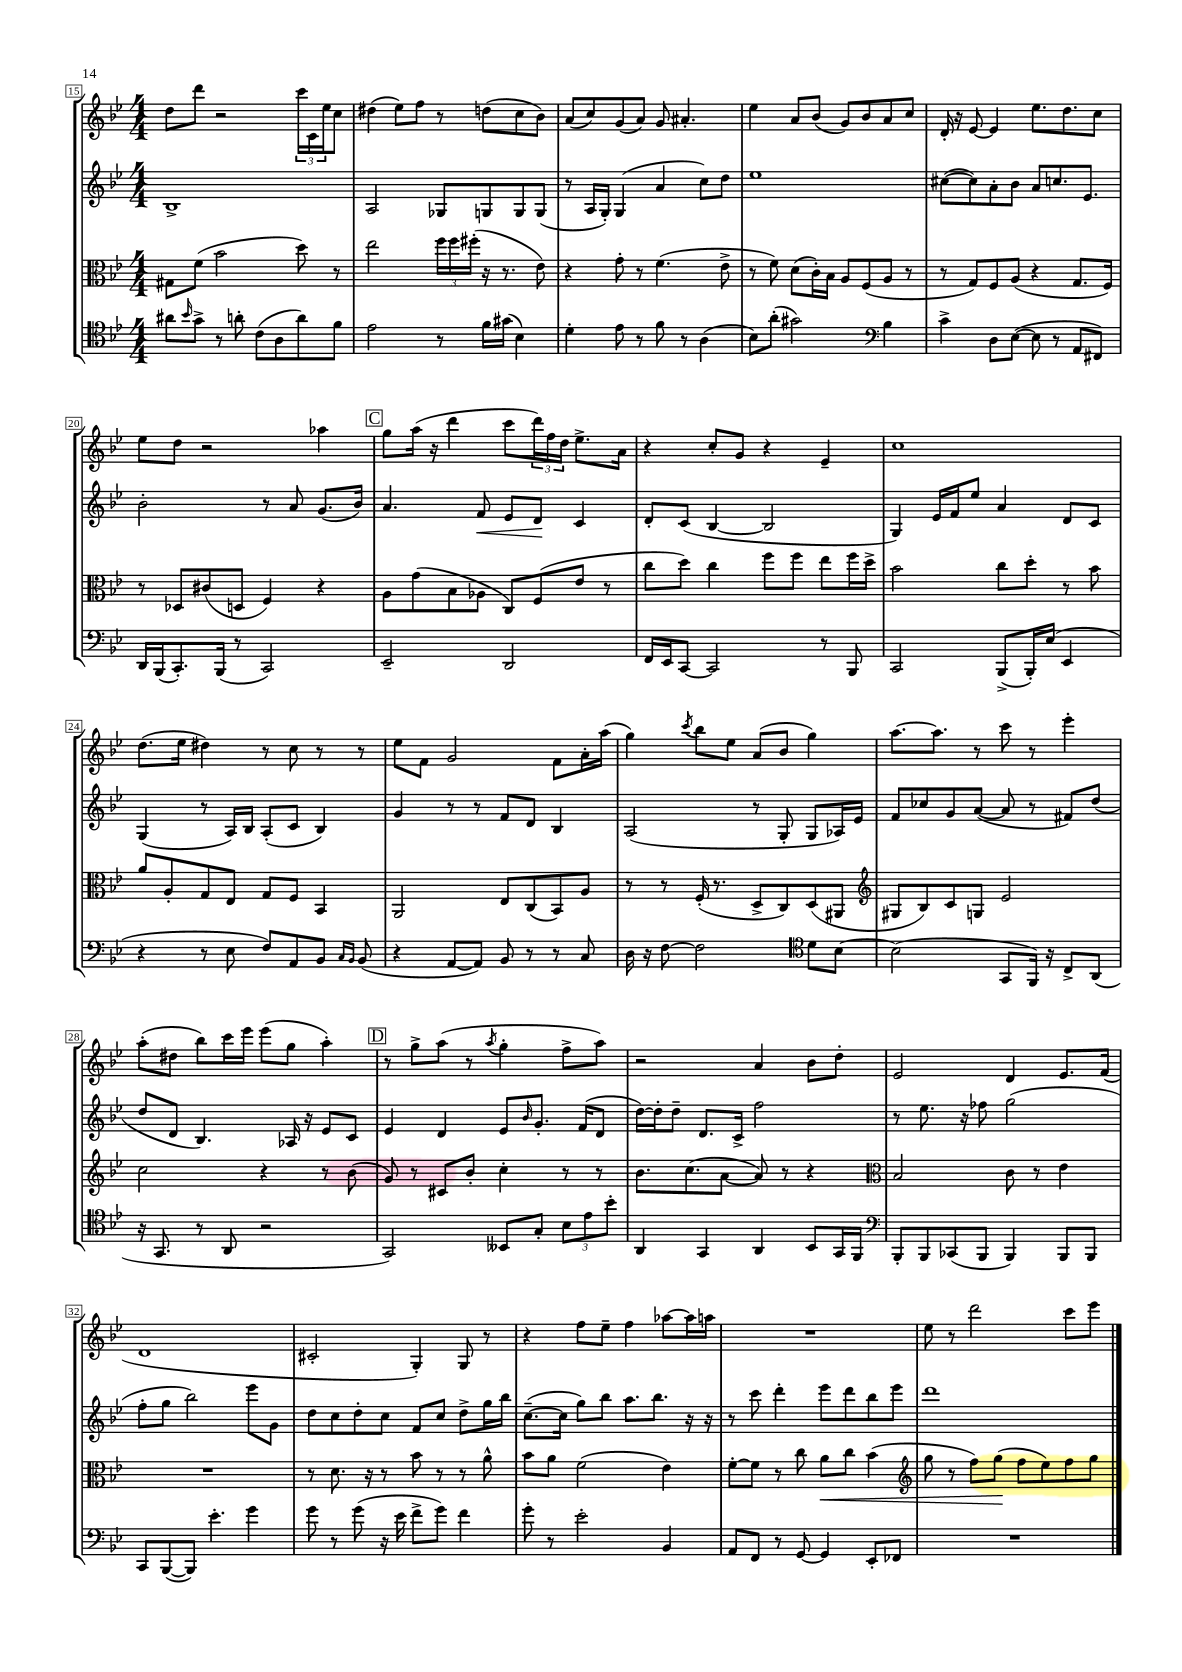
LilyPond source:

<<
\new StaffGroup <<
\new Staff = "s0" {
    \clef treble \key bes \major \numericTimeSignature \time 4/4
    d''8 d'''8 r2 \tuplet 3/2 { c'''16 c'16 ees''16 } c''8 |
    dis''4( ees''8) f''8 r8 d''8( c''8 bes'8) |
    a'8( c''8) g'8( a'8) g'8 ais'4.-. |
    ees''4 a'8 bes'8( g'8) bes'8 a'8 c''8 |
    d'16-. r16 ees'8~ ees'4 ees''8. d''8. c''8 |
    ees''8 d''8 r2 aes''4 |
    \mark \markup { \box "C" } g''8 a''16( r16 d'''4 c'''8 \tuplet 3/2 { d'''16) f''16 d''16 } ees''8.-> a'16 |
    r4 c''8-. g'8 r4 ees'4-- |
    c''1 |
    d''8.( ees''16 dis''4) r8 c''8 r8 r8 |
    ees''8 f'8 g'2 f'8 a'16-. a''16( |
    g''4) \acciaccatura { c'''8 } bes''8 ees''8 a'8( bes'8 g''4) |
    a''8.~ a''8. r8 c'''8 r8 ees'''4-. |
    a''8-.( dis''8 bes''8) c'''16 ees'''16 ees'''8( g''8 a''4-.) |
    \mark \markup { \box "D" } r8 g''8-> a''8( r8 \acciaccatura { a''8 } g''4-. f''8-> a''8) |
    r2 a'4 bes'8 d''8-. |
    ees'2 d'4 ees'8. f'16( |
    d'1 |
    cis'2-. g4-.) g8 r8 |
    r4 f''8 ees''8-- f''4 aes''8~ aes''16 a''16 |
    R1 |
    ees''8 r8 d'''2 c'''8 ees'''8 \bar "|." |
}
\new Staff = "s1" {
    \clef treble \key bes \major \numericTimeSignature \time 4/4
    bes1-> |
    a2 ges8 g8 g8 g8( |
    r8 a16 g16-.) g4( a'4 c''8) d''8 |
    ees''1 |
    cis''8~( cis''8) a'8-. bes'8 a'8 c''8. ees'8. |
    bes'2-. r8 a'8 g'8.( bes'16) |
    \mark \markup { \box "C" } a'4. f'8\< ees'8 d'8\! c'4 |
    d'8-. c'8( bes4~ bes2 |
    g4) ees'16 f'16 ees''8 a'4 d'8 c'8 |
    g4( r8 a16) bes16 a8-.( c'8 bes4) |
    g'4 r8 r8 f'8 d'8 bes4 |
    a2( r8 g8-. g8 aes16) ees'16 |
    f'8 ces''8 g'8 a'8~( a'8 r8 fis'8) d''8( |
    d''8 d'8 bes4.) aes16 r16 ees'8 c'8 |
    \mark \markup { \box "D" } ees'4 d'4 ees'8 \grace { bes'16 } g'8.-. f'16( d'8 |
    d''16~) d''16-. d''8-- d'8. c'16-> f''2 |
    r8 ees''8. r16 fes''8 g''2( |
    f''8-. g''8 bes''2) ees'''8 g'8 |
    d''8 c''8 d''8-. c''8 f'8 c''8 d''8-> g''16 bes''16 |
    c''8.~--( c''16 g''8) bes''8 a''8. bes''8. r16 r16 |
    r8 c'''8 d'''4-. ees'''8 d'''8 bes''8 ees'''8 |
    d'''1 \bar "|." |
}
\new Staff = "s2" {
    \clef alto \key bes \major \numericTimeSignature \time 4/4
    gis8 f'8( bes'2 d''8) r8 |
    ees''2 \tuplet 3/2 { f''16 f''16 fis''16-.( } r16 r8. ees'8) |
    r4 g'8-. r8 f'4.( ees'8-> |
    r8 f'8) d'8( c'16-.) bes16 a8 f8( a8 r8 |
    r8 g8) f8 a8( r4 g8. f16) |
    r8 des8 cis'8( d8 f4) r4 |
    \mark \markup { \box "C" } a8 g'8( bes8 aes8 c8) f8( ees'8 r8 |
    c''8 d''8) c''4 f''8 f''8 ees''8 f''16 d''16-> |
    bes'2 c''8 d''8-. r8 bes'8 |
    a'8 a8-. g8 ees8 g8 f8 bes,4 |
    a,2 ees8 c8( bes,8) a8 |
    r8 r8 f16-.( r8. d8-> c8) d8( ais,8 |
    \clef treble gis8 bes8) c'8 g8 ees'2 |
    c''2 r4 r8 bes'8( |
    \mark \markup { \box "D" } g'8) r8 cis'8 bes'8-. c''4-. r8 r8 |
    bes'8. c''8.( a'8~ a'8) r8 r4 |
    \clef alto bes2 c'8 r8 ees'4 |
    R1 |
    r8 d'8. r16 r8 bes'8 r8 r8 a'8-^ |
    bes'8 a'8 f'2( ees'4) |
    f'8~-. f'8 r8 c''8 a'8\< c''8 bes'4( |
    \clef treble g''8 r8 f''8) g''8\!( f''8 ees''8) f''8 g''8 \bar "|." |
}
\new Staff = "s3" {
    \clef tenor \key bes \major \numericTimeSignature \time 4/4
    ais'8 \grace { bes'16 } g'8-> r8 a'8-. c'8( a8 a'8) f'8 |
    ees'2 r8 f'16 gis'16( bes4) |
    d'4-. ees'8 r8 f'8 r8 a4( |
    bes8) a'8-.( gis'2) \clef bass bes4 |
    c'4-> d8 ees8~( ees8 r8 a,8 fis,8) |
    d,16 bes,,16( c,8.-.) bes,,16( r8 c,2) |
    \mark \markup { \box "C" } ees,2-- d,2 |
    f,16 ees,16 c,8~ c,2 r8 bes,,8 |
    c,2 bes,,8->( bes,,16-.) ees16( ees,4 |
    r4 r8 ees8 f8) a,8 bes,8 \grace { c16 bes,16 } bes,8( |
    r4 a,8~ a,8) bes,8 r8 r8 c8 |
    d16 r16 f8~ f2 \clef tenor d'8 bes8~ |
    bes2( g,8 f,16) r16 c8-> a,8( |
    r16 g,8. r8 a,8 r2 |
    \mark \markup { \box "D" } g,2) beses,8 g8-. \tuplet 3/2 { bes8 ees'8 bes'8-. } |
    a,4 g,4 a,4 bes,8 g,16 f,16 |
    \clef bass bes,,8-. bes,,8 ces,8( bes,,8 bes,,4) bes,,8 bes,,8 |
    c,8 bes,,8~( bes,,8) ees'4.-. g'4 |
    g'8 r8 g'8( r16 ees'16 f'8-> g'8) f'4 |
    g'8-. r8 ees'2-. bes,4 |
    a,8 f,8 r8 g,8~ g,4 ees,8-. fes,8 |
    R1 \bar "|." |
}
>>
>>
\layout { \context { \Score currentBarNumber = #15 \override BarNumber.stencil = #(make-stencil-boxer 0.1 0.3 ly:text-interface::print) } }
